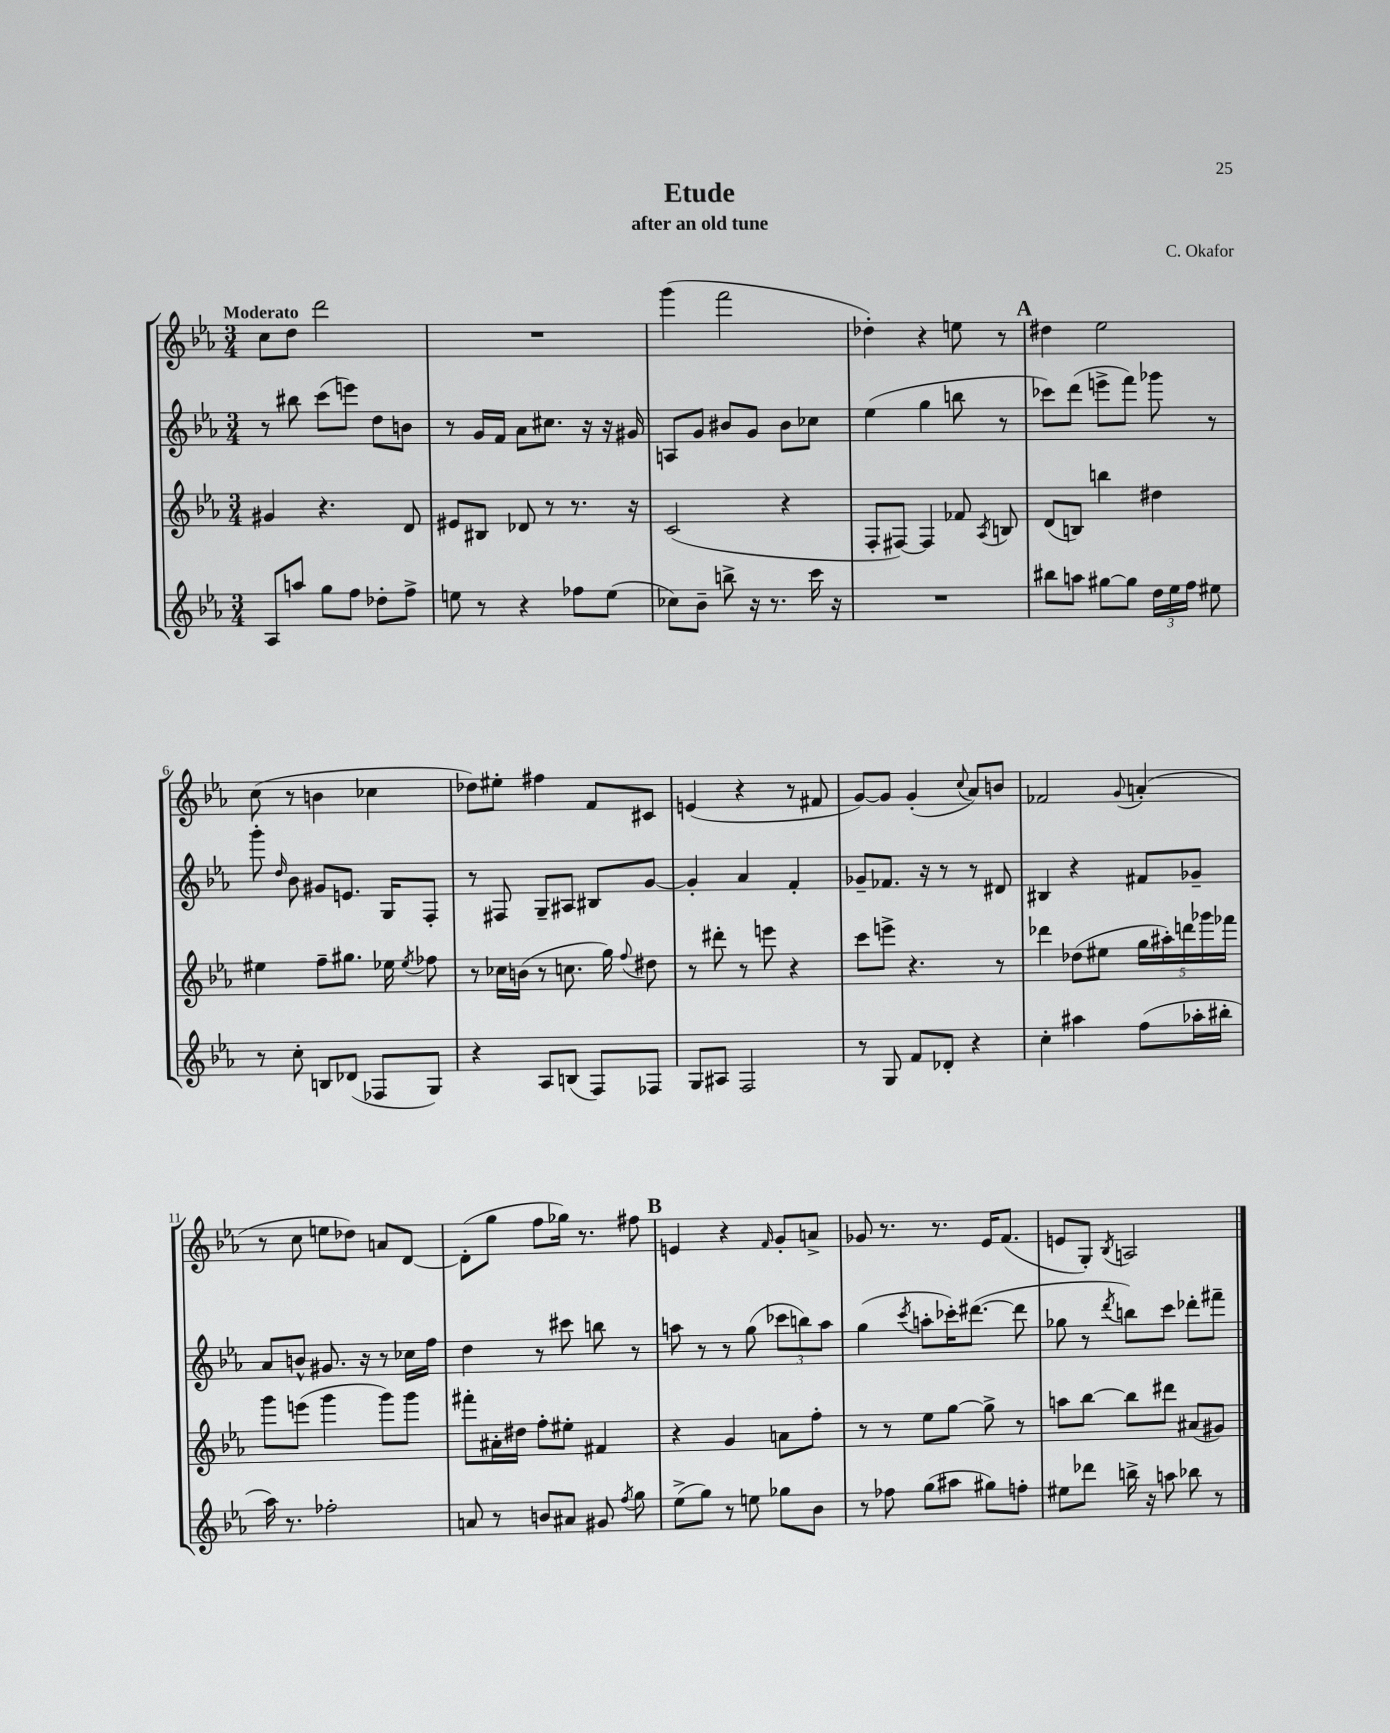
\header { title = "Etude" composer = "C. Okafor" subtitle = "after an old tune" }
<<
\new StaffGroup <<
\new Staff = "s0" {
    \clef treble \key ees \major \numericTimeSignature \time 3/4 \tempo "Moderato"
    \autoBeamOff c''8[ d''8] d'''2 |
    R2. |
    g'''4( f'''2 |
    des''4-.) r4 e''8 r8 |
    \mark \markup { \bold "A" } dis''4 ees''2 |
    c''8( r8 b'4 ces''4 |
    des''8[) eis''8]-. fis''4 f'8[ cis'8] |
    e'4( r4 r8 fis'8 |
    g'8[~) g'8] g'4-.( \appoggiatura { c''8 } aes'8[) b'8] |
    fes'2 \appoggiatura { g'8 } a'4-.( |
    r8 c''8 e''8[ des''8]) a'8[ d'8]~ |
    d'8[-.( g''8] f''8[ ges''16]) r8. fis''8 |
    \mark \markup { \bold "B" } e'4 r4 \grace { f'16 } g'8[-. a'8]-> |
    ges'8 r8. r8. ees'16[ f'8.]( |
    e'8[ g8]-.) \acciaccatura { bes8 } a2 \bar "|." |
}
\new Staff = "s1" {
    \clef treble \key ees \major \numericTimeSignature \time 3/4
    \autoBeamOff r8 bis''8 c'''8[( e'''8]) d''8[ b'8] |
    r8 g'16[ f'16] aes'8[ cis''8.] r16 r16 gis'16 |
    a8[ g'8] bis'8[ g'8] bis'8[ ces''8] |
    ees''4( g''4 b''8 r8 |
    \mark \markup { \bold "A" } ces'''8[) d'''8]( e'''8[-> f'''8]) ges'''8 r8 |
    g'''8-. \grace { d''16 } bes'8 gis'8[ e'8.] g16[ f8]-. |
    r8 fis8 g8[-- ais8] bis8[ g'8]~ |
    g'4-. aes'4 f'4-. |
    ges'8[-- fes'8.] r16 r8 r8 dis'8 |
    bis4 r4 fis'8[ ges'8]-- |
    aes'8[ b'8]-^ gis'8. r16 r8 ces''16[ f''16] |
    d''4 r8 cis'''8 b''8 r8 |
    \mark \markup { \bold "B" } a''8 r8 r8 g''8( \tuplet 3/2 { ces'''8[ b''8) a''8] } |
    g''4( \acciaccatura { c'''8 } a''8[-. ces'''16-.) dis'''8.]~( dis'''8 |
    ges''8 r8 \acciaccatura { d'''8 } b''8[) c'''8] des'''8[-. fis'''8]-- \bar "|." |
}
\new Staff = "s2" {
    \clef treble \key ees \major \numericTimeSignature \time 3/4
    \autoBeamOff gis'4 r4. d'8 |
    eis'8[ bis8] des'8 r8 r8. r16 |
    c'2( r4 |
    f8[-. fis8]~) fis4 fes'8 \acciaccatura { aes8 } b8 |
    \mark \markup { \bold "A" } d'8[( b8]) b''4 dis''4 |
    eis''4 f''8[-- gis''8.] ees''16 \acciaccatura { ees''8 } fes''8 |
    r8 ces''16[ b'16]( r8 c''8. g''16) \appoggiatura { f''8 } dis''8 |
    r8 dis'''8-. r8 e'''8 r4 |
    c'''8[ e'''8]-> r4. r8 |
    des'''4 des''8[( eis''8] \tuplet 5/4 { g''16[ ais''16-.) d'''16 ges'''16 fes'''16] } |
    g'''8[ e'''8]( g'''4 g'''8[) g'''8] |
    fis'''8[-. ais'16-. dis''16] f''8[-. eis''8]-. fis'4 |
    \mark \markup { \bold "B" } r4 g'4 a'8[ f''8]-. |
    r8 r8 ees''8[ g''8]~ g''8-> r8 |
    a''8[ bes''8]~ bes''8[ dis'''8] ais'8[( gis'8]) \bar "|." |
}
\new Staff = "s3" {
    \clef treble \key ees \major \numericTimeSignature \time 3/4
    \autoBeamOff aes8[ a''8] g''8[ f''8] des''8[-. f''8]-> |
    e''8 r8 r4 fes''8[ e''8]( |
    ces''8[) bes'8]-- b''8-> r16 r8. c'''16 r16 |
    R2. |
    \mark \markup { \bold "A" } bis''8[ a''8] gis''8[~ gis''8] \tuplet 3/2 { d''16[ ees''16 f''16] } eis''8 |
    r8 c''8-. b8[ des'8]( fes8[ g8]) |
    r4 aes8[ b8]( f8[) fes8] |
    g8[ ais8] f2 |
    r8 g8 f'8[ des'8]-. r4 |
    c''4-. ais''4 f''8[( aes''16-. bis''16]-. |
    aes''16) r8. fes''2-. |
    a'8 r8 b'8[ ais'8] gis'8 \acciaccatura { f''8 } g''8 |
    \mark \markup { \bold "B" } ees''8[->( g''8]) r8 e''8 ges''8[ bes'8] |
    r8 fes''8 g''8[( ais''8] gis''8[) f''8]-. |
    eis''8[ des'''8] b''16-> r16 a''8 bes''8 r8 \bar "|." |
}
>>
>>
